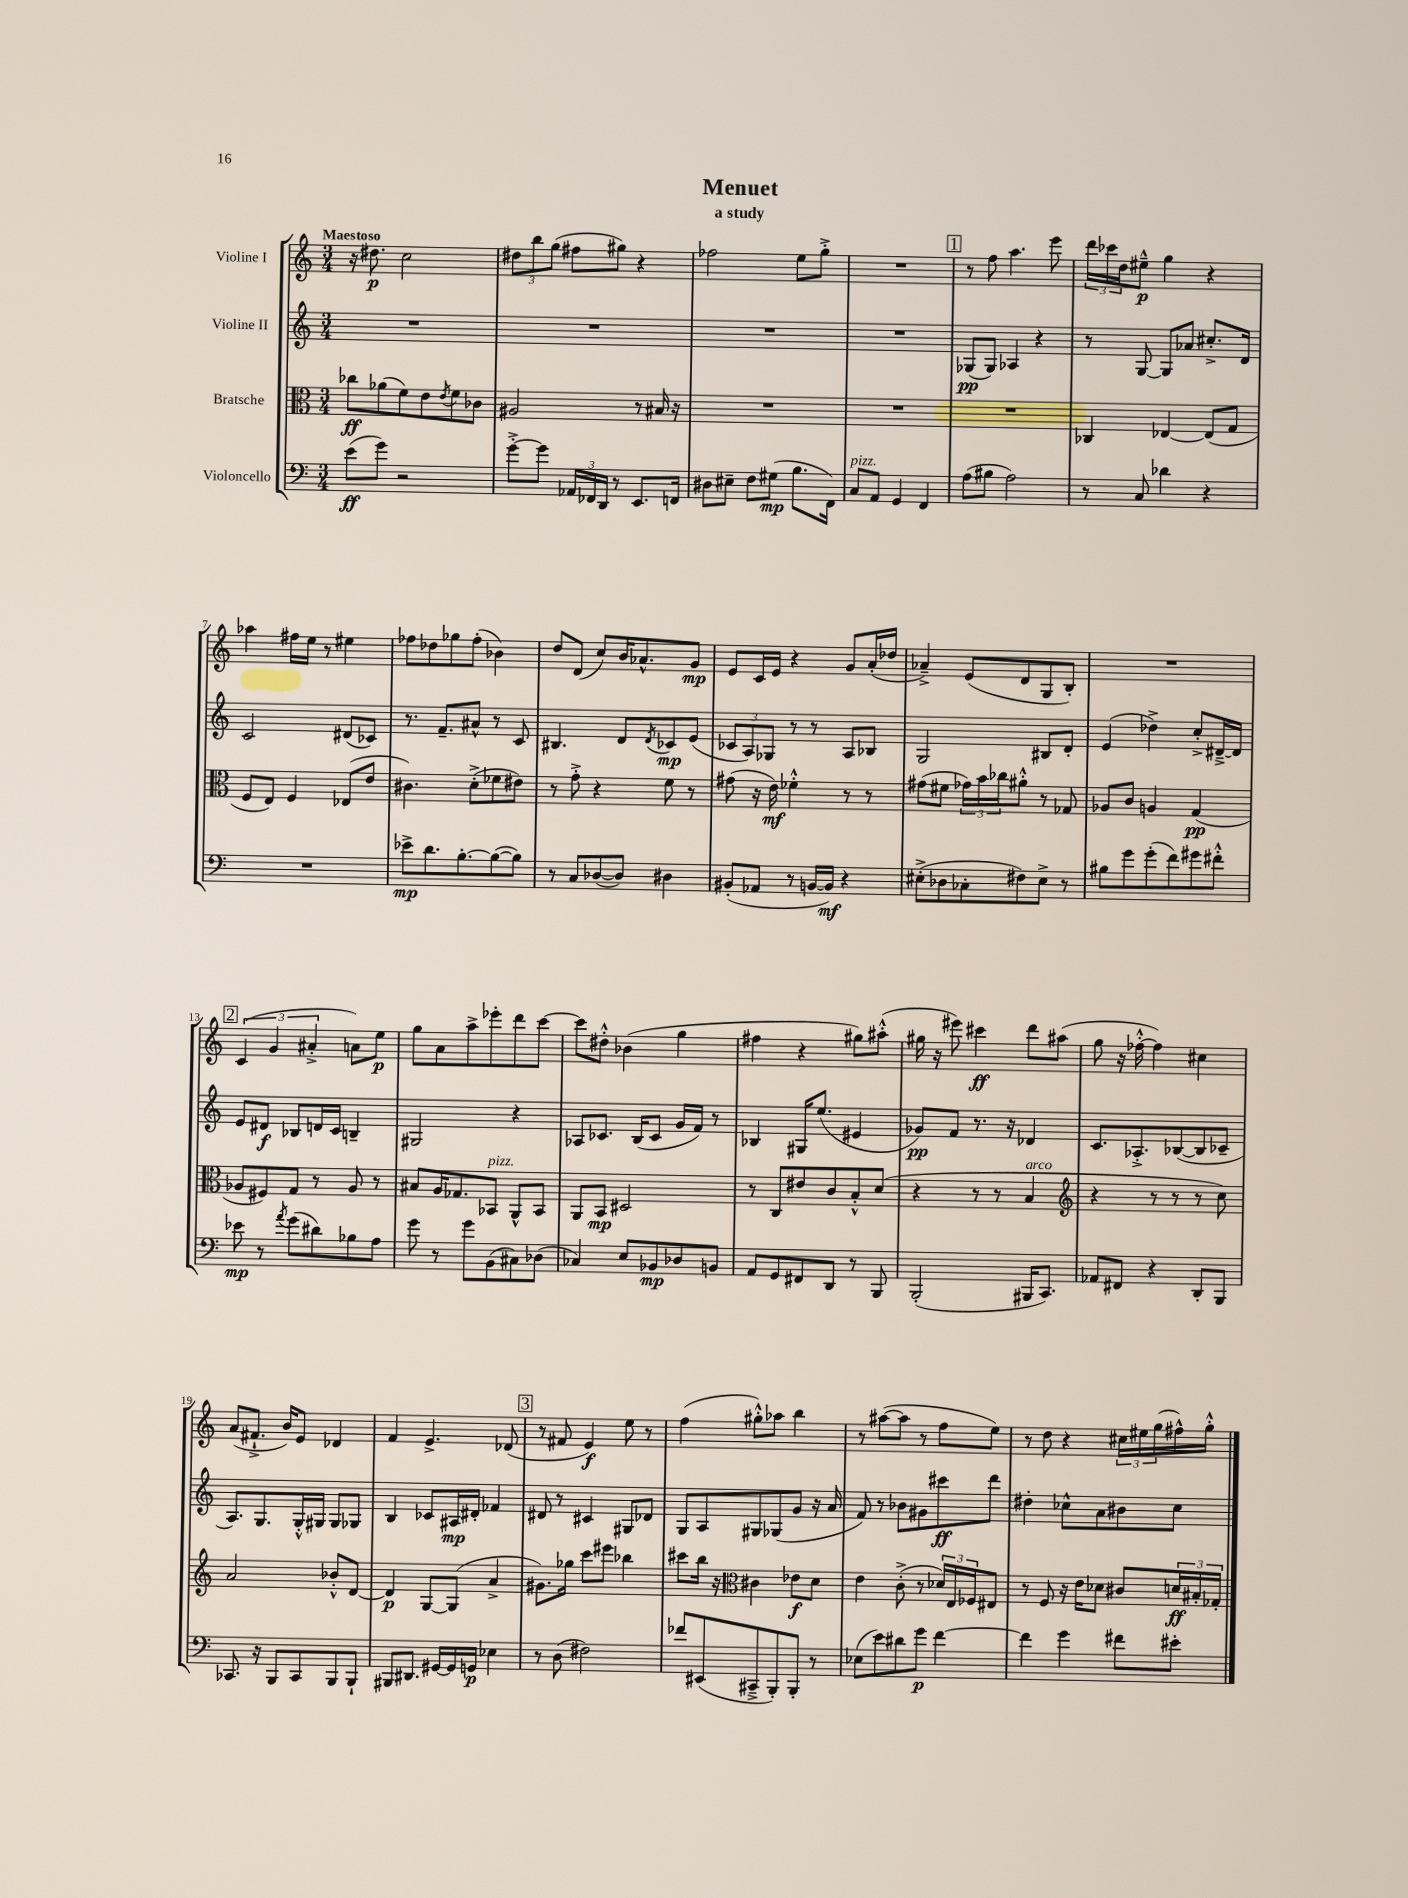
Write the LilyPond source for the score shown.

\header { title = "Menuet" subtitle = "a study" }
<<
\new StaffGroup <<
\new Staff = "s0" \with { instrumentName = "Violine I" } {
    \clef treble \key c \major \numericTimeSignature \time 3/4 \tempo "Maestoso"
    r16 dis''8.\p c''2 |
    \tuplet 3/2 { dis''8 b''8 g''8( } fis''8 gis''8) r4 |
    fes''2 e''8 g''8-.-> |
    R2. |
    \mark \markup { \box "1" } r8 f''8 a''4. e'''8 |
    \tuplet 3/2 { d'''16 ces'''16 d''16 } eis''8---^\p g''4 r4 |
    aes''4 fis''16 e''16 r8 eis''4 |
    fes''8 des''8 ges''8 fes''8-.( bes'4) |
    d''8 d'8( c''8) b'16 aes'8.-^ g'8\mp |
    e'8 c'16 e'16 r4 g'8 a'16-.( des''16 |
    aes'4--->) e'8( d'8 g8 b8-.) |
    R2. |
    \mark \markup { \box "2" } \tuplet 3/2 { c'4( g'4 ais'4-.-> } a'8) e''8\p |
    g''8 a'8 a''8-> ees'''8-. d'''8 c'''8~ |
    c'''8 dis''8-.-^ bes'4( g''4 |
    fis''4 r4 gis''8) ais''8-.-^( |
    gis''16 r16 eis'''8) cis'''4\ff d'''8 ais''8( |
    g''8 r16 fes''16~-.-^ fes''4) cis''4 |
    a'8( fis'8.-!-> b'16) e'8 des'4 |
    f'4 e'4.-> des'8( |
    \mark \markup { \box "3" } r8 fis'8 e'4\f) e''8 r8 |
    f''4( gis''8-.-^) aes''8 b''4 |
    r8 ais''8~( ais''8 r8 f''8 e''8) |
    r8 d''8 r4 \tuplet 3/2 { cis''16 eis''16 g''16( } fis''16-^) g''16-.-^ \bar "|." |
}
\new Staff = "s1" \with { instrumentName = "Violine II" } {
    \clef treble \key c \major \numericTimeSignature \time 3/4
    R2. |
    R2. |
    R2. |
    R2. |
    \mark \markup { \box "1" } ges8\pp( ges8) aes4 r4 |
    r8 g8~ g8 aes'8 cis''8.-.-> d'16 |
    c'2 dis'8( ces'8) |
    r8. f'8.-- ais'8-^ r8 c'8 |
    bis4. d'8 \acciaccatura { d'8 } ces'8\mp e'8( |
    \tuplet 3/2 { ces'8 a8) ges8 } r8 r8 a8 bes8 |
    g2 bis8 d'8-. |
    e'4( des''4->) c''8-.-> dis'16~---> dis'16 |
    \mark \markup { \box "2" } e'8 dis'8\f bes8 d'16 c'16 b4-- |
    gis2 r4 |
    aes8 ces'8. b16( ces'8 g'16 f'16) r8 |
    bes4 gis16 e''8.( eis'4 |
    ges'8\pp) f'8 r8. r16 des'4 |
    c'8. aes8.-.-> bes8~( bes8 ces'8-- |
    a8.) g8. g16-.-^ gis16 gis8 ges8 |
    b4 ces'8 ais16\mp dis'16-. fes'4 |
    \mark \markup { \box "3" } dis'8 r8 cis'4 gis8 des'8 |
    g8 a8 gis8 ges8( g'8 r16 a'16 |
    f'8) r8 bes'8 gis'8 cis'''8\ff d'''8 |
    dis''4-. ces''8-^ a'8 bis'8 ces''8 \bar "|." |
}
\new Staff = "s2" \with { instrumentName = "Bratsche" } {
    \clef alto \key c \major \numericTimeSignature \time 3/4
    ces''8\ff aes'8( f'8) e'8 \acciaccatura { e'8 } f'8 ces'8 |
    ais2 r8 bis16 r16 |
    R2. |
    R2. |
    \mark \markup { \box "1" } R2. |
    ces4 ees4~ ees8( g8 |
    f8 e8) f4 ees8( e'8 |
    cis'4.) d'8-.->( fes'8 eis'8) |
    r8 g'8-.-> r4 f'8 r8 |
    gis'8( r16 e'16\mf) fes'4-.-^ r8 r8 |
    gis'8( fis'8 \tuplet 3/2 { ges'16) b'16 ces''16 } ais'8-.-^ r8 ges8 |
    aes8 c'8 a4 g4\pp( |
    \mark \markup { \box "2" } aes8 fis8) g8 r8 aes8 r8 |
    bis8 a16 ges8. bes,8^\markup { \italic "pizz." } a,8-^ bes,8 |
    a,8 b,8\mp dis2 |
    r8 c8 eis'8 c'8 b8-.-^ d'8( |
    r4 r8 r8 b4^\markup { \italic "arco" } |
    \clef treble r4 r8 r8 r8 c''8) |
    a'2 bes'8-.-^ d'8~ |
    d'4\p g8~ g8( a'4-> |
    \mark \markup { \box "3" } gis'8.) ges''16 c'''8 eis'''8 bes''4 |
    cis'''8 b''16 r16 \clef alto cis'4 ees'8\f d'8 |
    e'4 c'8-.->( r8 \tuplet 3/2 { des'16) e16 fes16 } eis8 |
    r8 f8 r16 e'16 des'8 cis'8 \tuplet 3/2 { d'16\ff bis16-. ges16-. } \bar "|." |
}
\new Staff = "s3" \with { instrumentName = "Violoncello" } {
    \clef bass \key c \major \numericTimeSignature \time 3/4
    e'8\ff( g'8) r2 |
    g'8~-.-> g'8 \tuplet 3/2 { aes,16 fes,16 d,16 } r8 e,8. f,16 |
    dis8 eis8-- f8 gis8\mp( b8. f,16) |
    c8^\markup { \italic "pizz." } a,8 g,4 f,4 |
    \mark \markup { \box "1" } a8( bis8 a2) |
    r8 c8 des'4 r4 |
    R2. |
    ees'8->\mp d'8. b8.~-. b8~( b8) |
    r8 c8 des8~( des8) dis4 |
    bis,8-.( aes,8 r8 b,16~ b,16\mf) r4 |
    eis8-.->( des8 ces8-. fis8) eis8-> r8 |
    bis8 g'8 g'8-.( f'8) gis'8 fis'8-.-^ |
    \mark \markup { \box "2" } ees'8\mp r8 \acciaccatura { a'8 } g'8( dis'8) bes8 a8 |
    g'8 r8 g'8 b,8( cis8) des8( |
    ces4) e8 bes,8\mp des8 b,8 |
    a,8 g,8 fis,8 d,8 r8 b,,8 |
    b,,2-.( bis,,16 c,8.) |
    aes,8 fis,8 r4 d,8-. b,,8 |
    ces,8. r16 b,,8 ces,8 b,,8 b,,8-! |
    bis,,8 dis,8. gis,16~ gis,16 g,16\p ees4 |
    \mark \markup { \box "3" } r8 d8( fis2) |
    fes'8 eis,8( cis,8---> b,,8-.) b,,8-. r8 |
    ees8( e'8) dis'8 g'8\p f'4~ |
    f'4 g'4 fis'8 eis'8-. \bar "|." |
}
>>
>>
